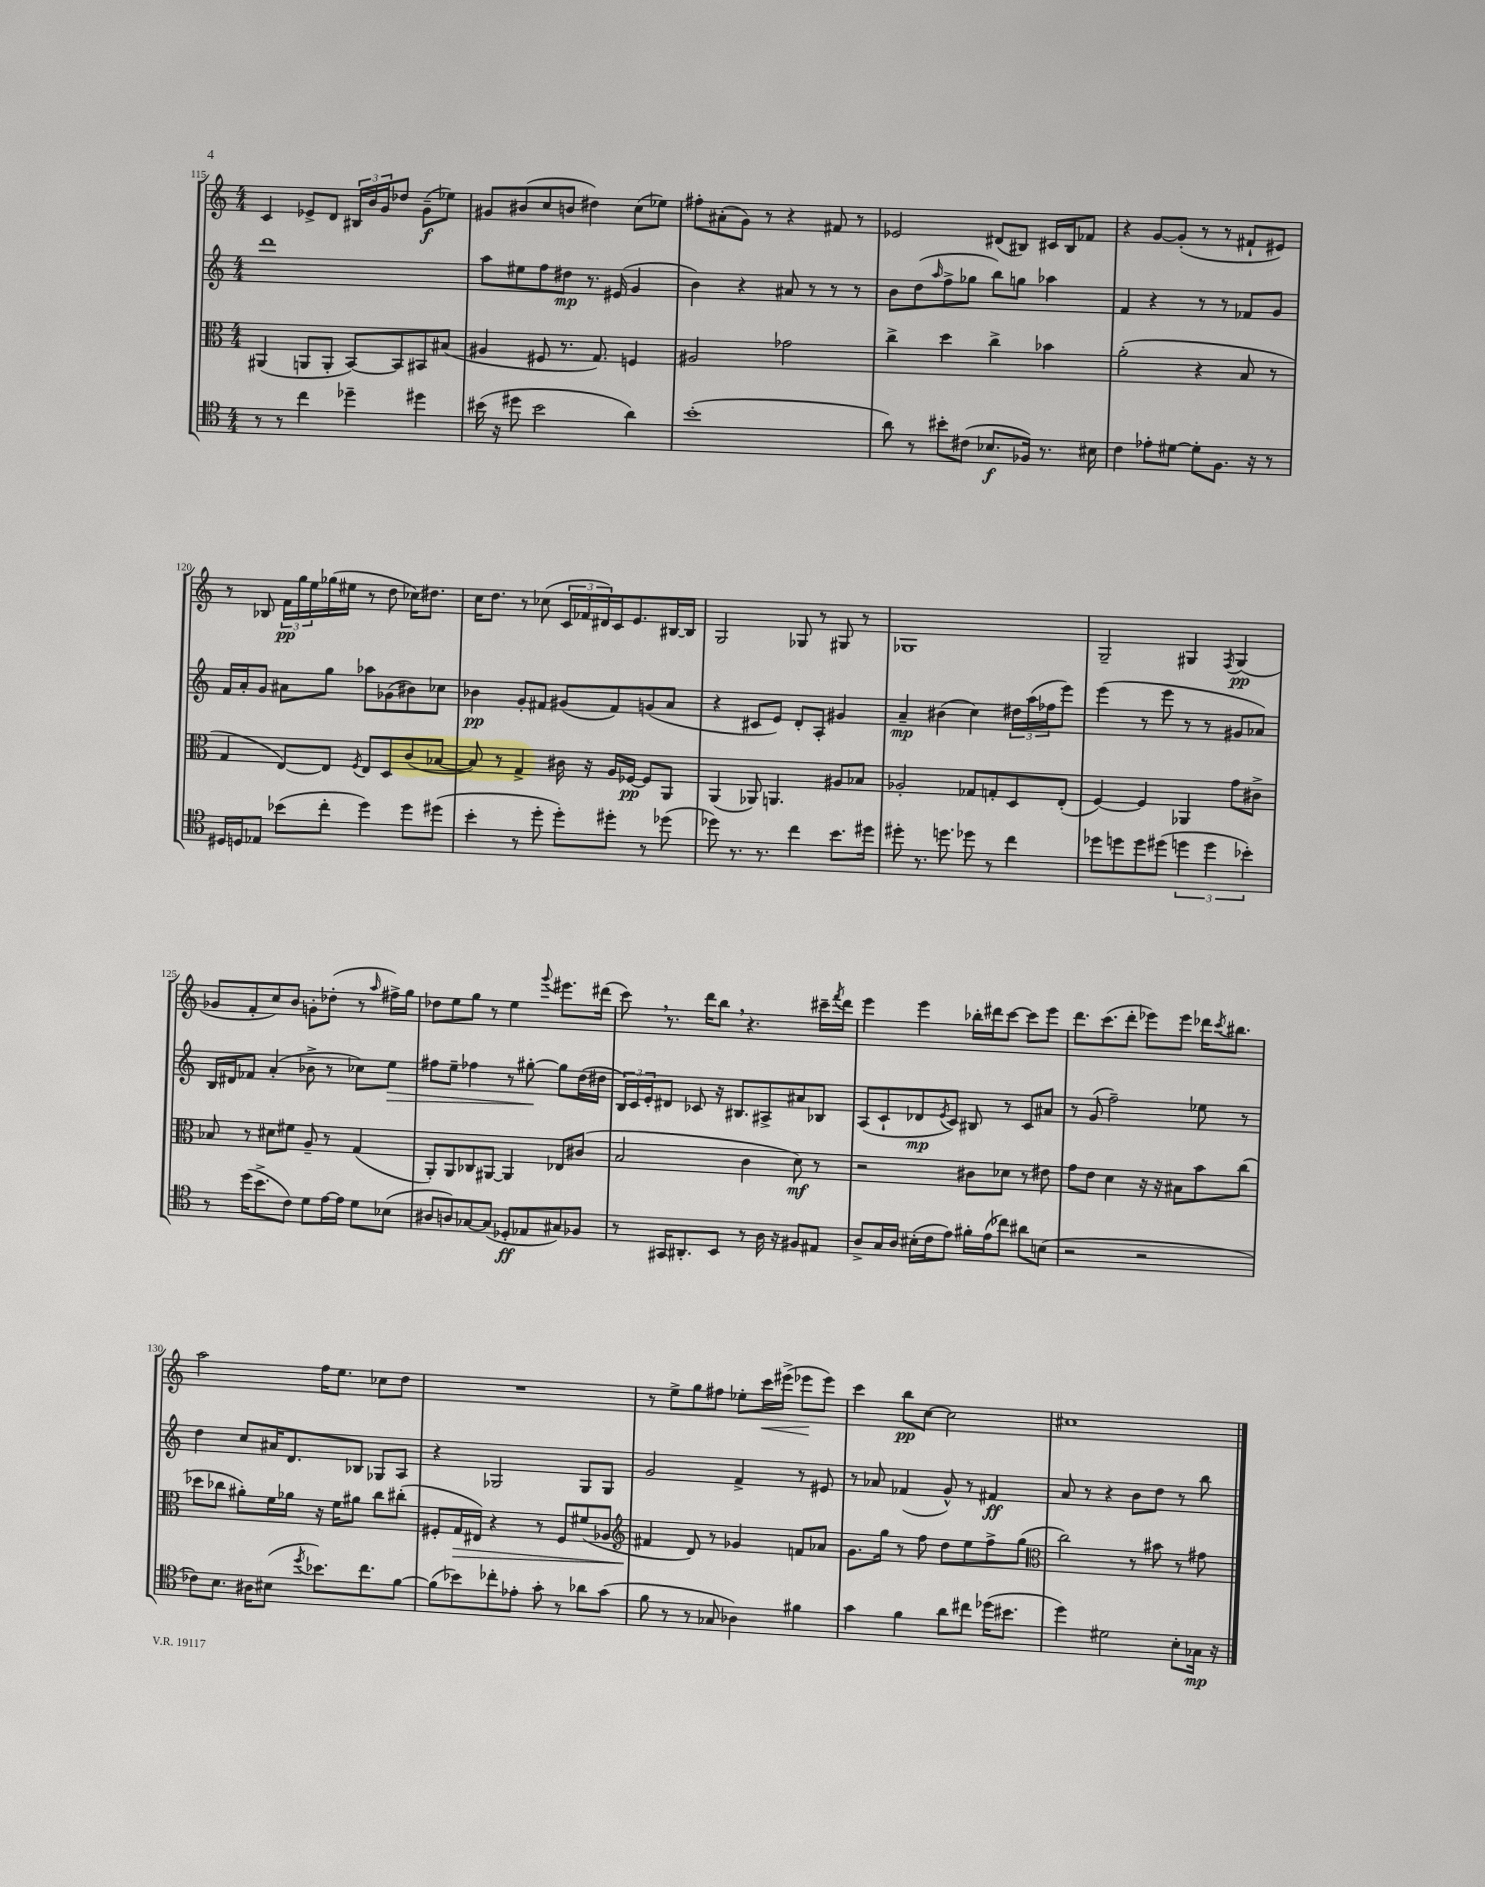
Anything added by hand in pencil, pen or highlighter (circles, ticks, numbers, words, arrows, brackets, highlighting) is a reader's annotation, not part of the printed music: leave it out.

**kern	**dynam	**kern	**dynam	**kern	**dynam	**kern	**dynam
*part4	*part4	*part3	*part3	*part2	*part2	*part1	*part1
*staff4	*staff4	*staff3	*staff3	*staff2	*staff2	*staff1	*staff1
*clefC4	*	*clefC3	*	*clefG2	*	*clefG2	*
*k[]	*	*k[]	*	*k[]	*	*k[]	*
*M4/4	*	*M4/4	*	*M4/4	*	*M4/4	*
=115	=115	=115	=115	=115	=115	=115	=115
8r	.	(4AA#X/	.	1ddd	.	4c/	.
8r	.	.	.	.	.	.	.
4cc\	.	8AAn/L	.	.	.	8e-X^/L	.
.	.	8AA'/J	.	.	.	8d/J	.
4dd-X~\	.	[8BB/L)	.	.	.	24B#X/LL	.
.	.	.	.	.	.	24b/	.
.	.	.	.	.	.	24g/J	.
.	.	8BB/]	.	.	.	8dd-X/J	.
4dd#X\	.	8BB#X/	.	.	.	(8g~\L	f
.	.	(8B#X/J	.	.	.	8ee-X\J)	.
=116	=116	=116	=116	=116	=116	=116	=116
(16b#X\	.	4A#X/	.	8aa\L	.	8g#X/L	.
16r	.	.	.	.	.	.	.
8dd#X\	.	.	.	8ee#X\	.	(8b#X/	.
2b#\	.	8F#X/	.	8ff\	.	8cc/	.
.	.	8.r	.	8dd#X\J	mp	8bn/J	.
.	.	.	.	8.r	.	4dd#X\)	.
.	.	8.G/)	.	.	.	.	.
.	.	.	.	(16e#X/	.	.	.
4a\)	.	4Fn/	.	4g/	.	(8cc\L	.
.	.	.	.	.	.	8ee-X\J)	.
=117	=117	=117	=117	=117	=117	=117	=117
(1b'	.	2A#X/	.	4b\)	.	8ff#X'\L	.
.	.	.	.	.	.	(8a#X'\	.
.	.	.	.	4r	.	8g\J)	.
.	.	.	.	.	.	8r	.
.	.	2g-X\	.	8a#X/	.	4r	.
.	.	.	.	8r	.	.	.
.	.	.	.	8r	.	8f#X/	.
.	.	.	.	8r	.	8r	.
=118	=118	=118	=118	=118	=118	=118	=118
8a\)	.	4cc^\	.	8b\L	.	2e-X/	.
8r	.	.	.	(8dd\	.	.	.
.	.	.	.	16qqaa/	.	.	.
8b#X'\L	.	4dd\	.	8ff^\	.	.	.
(8c#X\J	.	.	.	8gg-X\J	.	.	.
8.B-X/L	f	4cc^\	.	8bb\L)	.	(8d#X/L	.
.	.	.	.	8ggn\J	.	8B#X/J)	.
16F-X/Jk)	.	.	.	.	.	.	.
8.r	.	4b-X\	.	4aa-X\	.	16c#X/LL	.
.	.	.	.	.	.	16B#/J	.
.	.	.	.	.	.	8f-X/J	.
16B#X\	.	.	.	.	.	.	.
=119	=119	=119	=119	=119	=119	=119	=119
4c\	.	(2a'\	.	4f/	.	4r	.
8e-X'\L	.	.	.	4r	.	[8g/L	.
[8d#X\J	.	.	.	.	.	(8g'/J]	.
8d#'\L]	.	4r	.	8r	.	8r	.
8.F\J	.	.	.	8r	.	8r	.
.	.	8B/	.	8f-X/L	.	8f#X`/L	.
16r	.	.	.	.	.	.	.
8r	.	8r	.	8g/J	.	8e#X/J)	.
!!LO:LB:g=z
=120	=120	=120	=120	=120	=120	=120	=120
16D#X/LL	.	4G/	.	16f/LL	.	8r	.
16Dn/J	.	.	.	16a'/J	.	.	.
8E-X/J	.	.	.	8g/J	.	8B-X/	.
(8b-X\L	.	[8E/L)	.	8a#X\L	.	24f\LL	pp
.	.	.	.	.	.	24gg\	.
.	.	.	.	.	.	24ee\	.
8cc'\J	.	8E/J]	.	8gg\J	.	(16gg-X\	.
.	.	.	.	.	.	16ee#X\JJ	.
.	.	8qF/	.	.	.	.	.
4dd\)	.	8E/L	.	8aa-X\L	.	8r	.
.	.	8D/	.	(8g-X\	.	8dd\	.
8dd\L	.	(8c/	.	8b#X\)	.	16cc-X\KL)	.
.	.	.	.	.	.	8.dd#X\J	.
(8dd#X\J	.	[8B-X/J	.	8cc-X\J	.	.	.
=121	=121	=121	=121	=121	=121	=121	=121
4b'\	.	8B-/])	.	4b-X\	pp	16cc\KL	.
.	.	.	.	.	.	8.dd\J	.
.	.	8r	.	.	.	.	.
8r	.	4G^/	.	8g'/L	.	8r	.
8dd'\	.	.	.	8f#X/J	.	(8cc-X\	.
8dd'\L)	.	16c#X\	.	(8g#X/L	.	24c/LL	.
.	.	.	.	.	.	24f-X/	.
.	.	16r	.	.	.	.	.
.	.	.	.	.	.	24d#X/)	.
8dd#X'\J	.	16A/LL	.	8f#/)	.	16c/J	.
.	.	[16F-X/JJ	pp	.	.	8.e/	.
8r	.	8F-/L]	.	(8gn/	.	.	.
(8dd-X\	.	8AA/J	.	8a/J	.	[16B#X/L	.
.	.	.	.	.	.	16B#/JJ]	.
=122	=122	=122	=122	=122	=122	=122	=122
8dd-X\)	.	(4AA/	.	4r	.	2G/	.
8.r	.	.	.	.	.	.	.
.	.	8AA-X/)	.	8c#X/L	.	.	.
8.r	.	.	.	.	.	.	.
.	.	4.AAn/	.	8e/J)	.	.	.
4cc\	.	.	.	8d'/L	.	8G-X/	.
.	.	.	.	8A'/J	.	8r	.
8.b\L	.	8A#X/L	.	4g#X/	.	8G#X/	.
.	.	8B-X/J	.	.	.	8r	.
16dd#X\Jk	.	.	.	.	.	.	.
=123	=123	=123	=123	=123	=123	=123	=123
8dd#X'\	.	2A-X'/	.	4a~/	mp	1G-X	.
8.r	.	.	.	.	.	.	.
.	.	.	.	(4b#X\	.	.	.
8.ddn\	.	.	.	.	.	.	.
8dd-X\	.	8G-X/L	.	4cc\)	.	.	.
8r	.	8Gn'/	.	.	.	.	.
4cc\	.	8D/	.	24dd#X\LL	.	.	.
.	.	.	.	(24aa\	.	.	.
.	.	.	.	24ff-X\J	.	.	.
.	.	(8E'/J	.	8eee\J)	.	.	.
=124	=124	=124	=124	=124	=124	=124	=124
8dd-X\L	.	[4F/)	.	(4eee\	.	2G~/	.
8ddn\	.	.	.	.	.	.	.
8dd\	.	4F/]	.	8r	.	.	.
(8dd#X\J	.	.	.	8eee\	.	.	.
6ddn\	.	4AA-X/	.	8r	.	4G#X/	.
.	.	.	.	8r	.	.	.
6dd\	.	.	.	.	.	.	.
.	.	.	.	.	.	8qF/	.
.	.	8g\L	.	8g#X/L	.	(4G#/	pp
6b-X'\)	.	.	.	.	.	.	.
.	.	8c#X^\J	.	8a-X/J)	.	.	.
!!LO:LB:g=z
=125	=125	=125	=125	=125	=125	=125	=125
8r	.	8B-X/	.	16B/LL	.	8g-X/L	.
.	.	.	.	16d#X/J	.	.	.
(16dd\KL	.	8r	.	8f-X/J	.	8f'/	.
8.b^\	.	.	.	.	.	.	.
.	.	8d#X\L	.	(4a'/	.	8cc/)	.
8c\J)	.	8f#X\J	.	.	.	8b/J	.
8d\L	.	8A~/	.	8b-X^\	.	8gn'\L	.
[16e\L	.	8r	.	8r	.	(8dd-X'\J	.
16e\JJ]	.	.	.	.	.	.	.
8d\L	.	(4G/	.	8cc-X\L)	.	8r	.
.	.	.	.	.	.	16qqaa/	.
!	!	!	!	!	!LO:HP:b	!	!
(8B-X\J	.	.	.	8ee\J	>	16ff#X^\LL)	.
.	.	.	.	.	.	16gg\JJ	.
=126	=126	=126	=126	=126	=126	=126	=126
8A#X/L	.	8AA'/L)	.	8ff#X\L	.	8dd-X\L	.
8An/)	.	8AA/	.	8ee~\J	.	8ee\	.
[8G-X/	.	8C-X/	.	4ff-X\	.	8gg\J	.
(8G-/J]	.	[8AA#X/J	.	.	.	8r	.
8D-X'/L	ff	4AA#/]	.	8r	.	4ee\	.
8E-X/	.	.	.	[8gg#X'\	.	.	.
.	.	.	.	.	.	8qqggg/	.
8G#X/)	.	8E-X/L	.	8gg#\L]	]	8.eee#X\L	.
8F-X/J	.	(8c#X/J	.	(16dd\L	.	.	.
.	.	.	.	16dd#X\JJ	.	(16ddd#X\Jk	.
=127	=127	=127	=127	=127	=127	=127	=127
8r	.	2B/	.	24B/LL)	.	8ccc,\)	.
.	.	.	.	24c/	.	.	.
.	.	.	.	24e'/J	.	.	.
16GG#X/KL	.	.	.	8d#X/J	.	8.r	.
8.AA#X'/	.	.	.	.	.	.	.
.	.	.	.	8c-X/	.	.	.
.	.	.	.	.	.	16ddd\KL	.
8BB/J	.	.	.	16r	.	8bb,\J	.
.	.	.	.	8.B#X/L	.	.	.
8r	.	4c\	.	.	.	4.r	.
16A\	.	.	.	8A#X^/	.	.	.
16r	.	.	.	.	.	.	.
8F#X/L	.	8d\)	mf	8a#X/	.	.	.
8E#X/J	.	8r	.	8B-X/J	.	16ccc#X~\LL	.
.	.	.	.	.	.	8qfff/	.
.	.	.	.	.	.	16ddd\JJ	.
=128	=128	=128	=128	=128	=128	=128	=128
8A^/L	.	2r	.	(8A/L	.	4eee\	.
16G/L	.	.	.	8c`/	.	.	.
16A/JJ	.	.	.	.	.	.	.
(16B#X'\LL	.	.	.	8d-X/	mp	4eee\	.
16c\J	.	.	.	.	.	.	.
.	.	.	.	8qe/	.	.	.
8e\J)	.	.	.	8c/J)	.	.	.
16f#X'\LL	.	8c#X\L	.	8B#X/	.	16bb-X'\LL	.
(16e\J	.	.	.	.	.	16ddd#X\J	.
8cc-X\J)	.	8d-X\J	.	8r	.	[8ccc\J	.
8a#X\L	.	8r	.	8c/L	.	8ccc\L]	.
(8Bn\J	.	8e#X\	.	8a#X/J	.	8eee\J	.
=129	=129	=129	=129	=129	=129	=129	=129
2r	.	8g\L	.	8r	.	8.ddd\L	.
.	.	8e\J	.	(8g/	.	.	.
.	.	.	.	.	.	(8.ccc\	.
.	.	4d\	.	2ff~\)	.	.	.
.	.	.	.	.	.	8ddd'\J	.
2r	.	16r	.	.	.	8eee-X\L)	.
.	.	16r	.	.	.	.	.
.	.	8B#X\L	.	.	.	8eee-\J	.
.	.	8b\	.	8ee-X\	.	16ddd-X\KL	.
.	.	.	.	.	.	8qccc/	.
.	.	.	.	.	.	8.bb#X\J	.
.	.	(8cc\J	.	8r	.	.	.
!!LO:LB:g=z
=130	=130	=130	=130	=130	=130	=130	=130
8c-X\L)	.	8dd-X\L	.	4dd\	.	2aa\	.
8.B\J	.	8cc-X\J	.	.	.	.	.
.	.	8a#X'\L)	.	8cc/L	.	.	.
16A#X\KL	.	.	.	.	.	.	.
(8B#X\J	.	16f\L	.	16a#X/K	.	.	.
.	.	16a-X\JJ	.	8.d/	.	.	.
8qdd/	.	.	.	.	.	.	.
8.b-X\L)	.	16r	.	.	.	16ff\KL	.
.	.	16f\KL	.	.	.	8.ee\J	.
.	.	8a#X\J	.	8B-X/J	.	.	.
8.cc\	.	.	.	.	.	.	.
.	.	8cc-\L	.	8G-X/L	.	8cc-X\L	.
[8f\J	.	(8cc#X'\J	.	8A/J	.	8dd\J	.
=131	=131	=131	=131	=131	=131	=131	=131
(8f\L]	.	8F#X'/L	.	4r	.	1r	.
!	!	!	!LO:HP:b	!	!	!	!
8b-X\)	.	16G/L	>	.	.	.	.
.	.	16E#X/JJ)	.	.	.	.	.
8cc-X'\	.	4r	.	2G-X/	.	.	.
8e-X'\J	.	.	.	.	.	.	.
8g'\	.	8r	.	.	.	.	.
8r	.	8F#/L	.	.	.	.	.
8a-X\L	.	(8f#X/	.	8G-/L	.	.	.
(8g\J	.	8A-X/J	.	8G-/J	.	.	.
=132	=132	=132	=132	=132	=132	=132	=132
*	*	*clefG2	*	*	*	*	*
8f\	.	4f#X/	.	2g/	.	8r	.
8r	.	.	.	.	.	8ee^\L	.
8r	.	8d/)	]	.	.	8gg\	.
8G-X/	.	8r	.	.	.	8ff#X\J	.
4A-X\)	.	4g-X/	.	4f^/	.	8ee-X'\L	.
!	!	!	!	!	!	!	!LO:HP:b
.	.	.	.	.	.	16ccc\L	<
.	.	.	.	.	.	(16eee#X^\JJ	.
4f#X\	.	8fn/L	.	8r	.	8eee-X\L	.
.	.	8a-X/J	.	8e#X/	.	8eee-\J)	[
=133	=133	=133	=133	=133	=133	=133	=133
4g\	.	8.g\L	.	8r	.	4ccc\	.
.	.	.	.	8a-X/	.	.	.
.	.	16gg\Jk	.	.	.	.	.
4f\	.	8r	.	(4f-X/	.	8bb\L	pp
.	.	8ff\	.	.	.	[8cc\J	.
8a\L	.	8dd\L	.	8g^^/)	.	2cc\]	.
8cc#X\J	.	8ee\	.	8r	.	.	.
(16dd-X\KL	.	8ff^\	.	4f#X/	ff	.	.
8.b#X\J	.	.	.	.	.	.	.
.	.	(8gg\J	.	.	.	.	.
=134	=134	=134	=134	=134	=134	=134	=134
*	*	*clefC3	*	*	*	*	*
4dd\)	.	2cc\)	.	8a/	.	1cc#X	.
.	.	.	.	8r	.	.	.
2d#X\	.	.	.	4r	.	.	.
.	.	8r	.	8b\L	.	.	.
.	.	8b#X\	.	8dd\J	.	.	.
8B'\L	.	8r	.	8r	.	.	.
16G-X\Jk	mp	8g#X\	.	8bb\	.	.	.
16r	.	.	.	.	.	.	.
==	==	==	==	==	==	==	==
*-	*-	*-	*-	*-	*-	*-	*-
